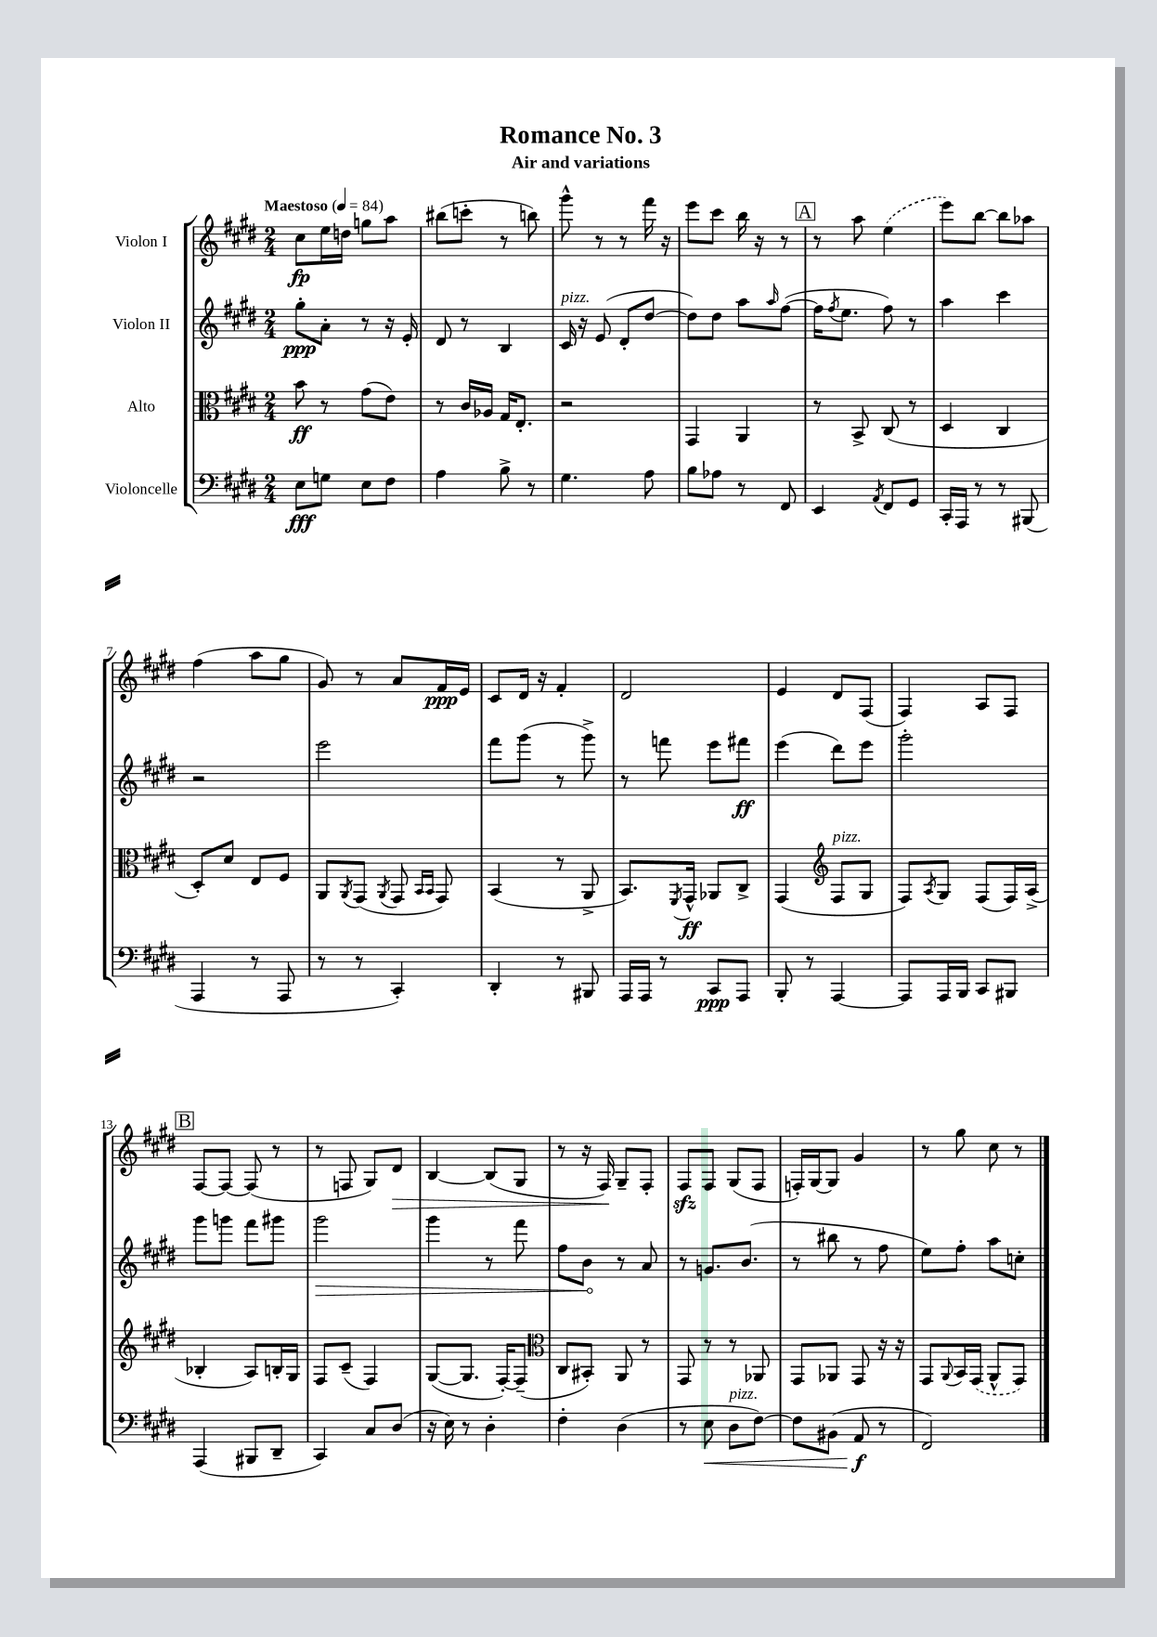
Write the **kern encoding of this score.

**kern	**kern	**kern	**kern
*staff4	*staff3	*staff2	*staff1
*clefF4	*clefC3	*clefG2	*clefG2
*k[f#c#g#d#]	*k[f#c#g#d#]	*k[f#c#g#d#]	*k[f#c#g#d#]
*M2/4	*M2/4	*M2/4	*M2/4
*MM84	*MM84	*MM84	*MM84
8E\L	8b\	8gg#'\L	8cc#\L
8G\J	8r	8a'\J	16ee\L
.	.	.	16dd\JJ
8E\L	(8g#\L	8r	8gg\L
8F#\J	8e\J)	16r	8aa\J
.	.	16e'/	.
=	=	=	=
4A\	8r	8d#/	(8bb#\L
.	16c#/LL	8r	8ccc'\J
.	16A-/JJ	.	.
8B^\	16G#/LK	4B/	8r
.	8.E'/J	.	.
8r	.	.	8bb\)
=	=	=	=
4.G#\	2r	16c#/	8ggg#^^\
.	.	16r	.
.	.	(8e/	8r
.	.	8d#'/L	8r
8A\	.	[8dd#/J	16fff#\
.	.	.	16r
=	=	=	=
8B\L	4GG#/	8dd#\]L)	8eee\L
8A-\J	.	8dd#\J	8ccc#\J
8r	4AA/	8aa\L	16bb\
.	.	.	16r
.	.	16qqaa/	.
8FF#/	.	([8ff#\J	8r
=	=	=	=
4EE/	8r	16ff#\]LK	8r
.	.	8qff#/	.
.	.	8.ee\J	.
.	8BB^/	.	8aa\
8qAA/	.	.	.
8FF#/L	(8C#/	8ff#\)	(4ee\
8GG#/J	8r	8r	.
=	=	=	=
16CC#'/LL	4D#/	4aa\	8eee\L)
16AAA/JJ	.	.	.
8r	.	.	[8bb\J
8r	4C#/	4ccc#\	8bb\]L
(8BBB#/	.	.	8aa-\J
=	=	=	=
4AAA/	8D#'/L)	2r	(4ff#\
.	8d#/J	.	.
8r	8E/L	.	8aa\L
8AAA/	8F#/J	.	8gg#\J
=	=	=	=
8r	8AA/L	2eee\	8g#/)
.	8qAA/	.	.
8r	(8GG#/J	.	8r
.	8qAA/	.	.
4CC#'/)	8GG#/	.	8a/L
.	16qqBB/LL	.	.
.	16qqBB/JJ	.	.
.	8GG#/)	.	16f#/L
.	.	.	16e/JJ
=	=	=	=
4DD#'/	(4BB/	8fff#\L	8c#/L
.	.	(8ggg#\J	16d#/Jk
.	.	.	16r
8r	8r	8r	4f#'/
8BBB#/	8AA^/	8ggg#^\)	.
=	=	=	=
16AAA/LL	8.BB/L)	8r	2d#/
16AAA/JJ	.	.	.
8r	.	8fff\	.
.	8qFF#/	.	.
.	16GG#^^/Jk	.	.
8CC#/L	8AA-/L	8eee\L	.
8AAA/J	8C#^/J	8fff#\J	.
=	=	=	=
8BBB'/	(4GG#/	(4eee\	4e/
8r	.	.	.
*	*clefG2	*	*
[4AAA/	8F#/L	8ddd#\L)	8d#/L
.	8G#/J	8eee\J	(8F#/J
=	=	=	=
8AAA/]L	8F#/L)	2ggg#'\	4F#/)
.	8qA/	.	.
16AAA/L	8G#/J	.	.
16BBB/JJ	.	.	.
8CC#/L	(8F#/L	.	8A/L
8BBB#/J	16F#/L)	.	8F#/J
.	(16A^/JJ	.	.
=	=	=	=
(4AAA/	4B-'/	8ggg#\L	[8F#/L
.	.	8ggg\J	8F#/_J
8BBB#/L	8A/L)	8fff#\L	(8F#/]
8DD#~/J	16B'/L	8ggg#\J	8r
.	16G#/JJ	.	.
=	=	=	=
4CC#/)	8F#/L	2ggg#\	8r
.	(8c#~/J	.	8F/
8C#/L	4F#/)	.	8G#/L)
(8D#/J	.	.	8d#/J
=	=	=	=
16r	([8G#/L	4ggg#\	[4B/
16E\)	.	.	.
8r	8.G#/]J	.	.
4D#'\	.	8r	(8B/]L
.	[16F#'/LK)	.	.
.	(8F#~/]J	8fff#\	8G#/J
=	=	=	=
*	*clefC3	*	*
4F#'\	8C#/L	8ff#\L	8r
.	8BB#'/J)	8b\J	16r
.	.	.	16F#/)
(4D#\	8AA/	8r	8G#~/L
.	8r	8a/	8F#'/J
=	=	=	=
8r	8GG#/	8r	8F#/L
8E\	8r	8.g/L	8F#/J
8D#\L	8r	.	(8G#/L
.	.	(8.b/J	.
[8F#\J)	8AA-/	.	8F#/J
=	=	=	=
8F#\]L	8GG#/L	8r	16F'/LL)
.	.	.	[16G#/J
(8BB#\J	8AA-/J	8bb#\	8G#/]J
8AA/	8GG#/	8r	4g#/
8r	16r	8ff#\	.
.	16r	.	.
=	=	=	=
2FF#/)	8GG#/L	8ee\L)	8r
.	8qqAA/	.	.
.	16BB/L	8ff#'\J	8gg#\
.	(16GG#/JJ	.	.
.	8AA^^/L	8aa\L	8cc#\
.	8GG#/J)	8cc'\J	8r
==	==	==	==
*-	*-	*-	*-
